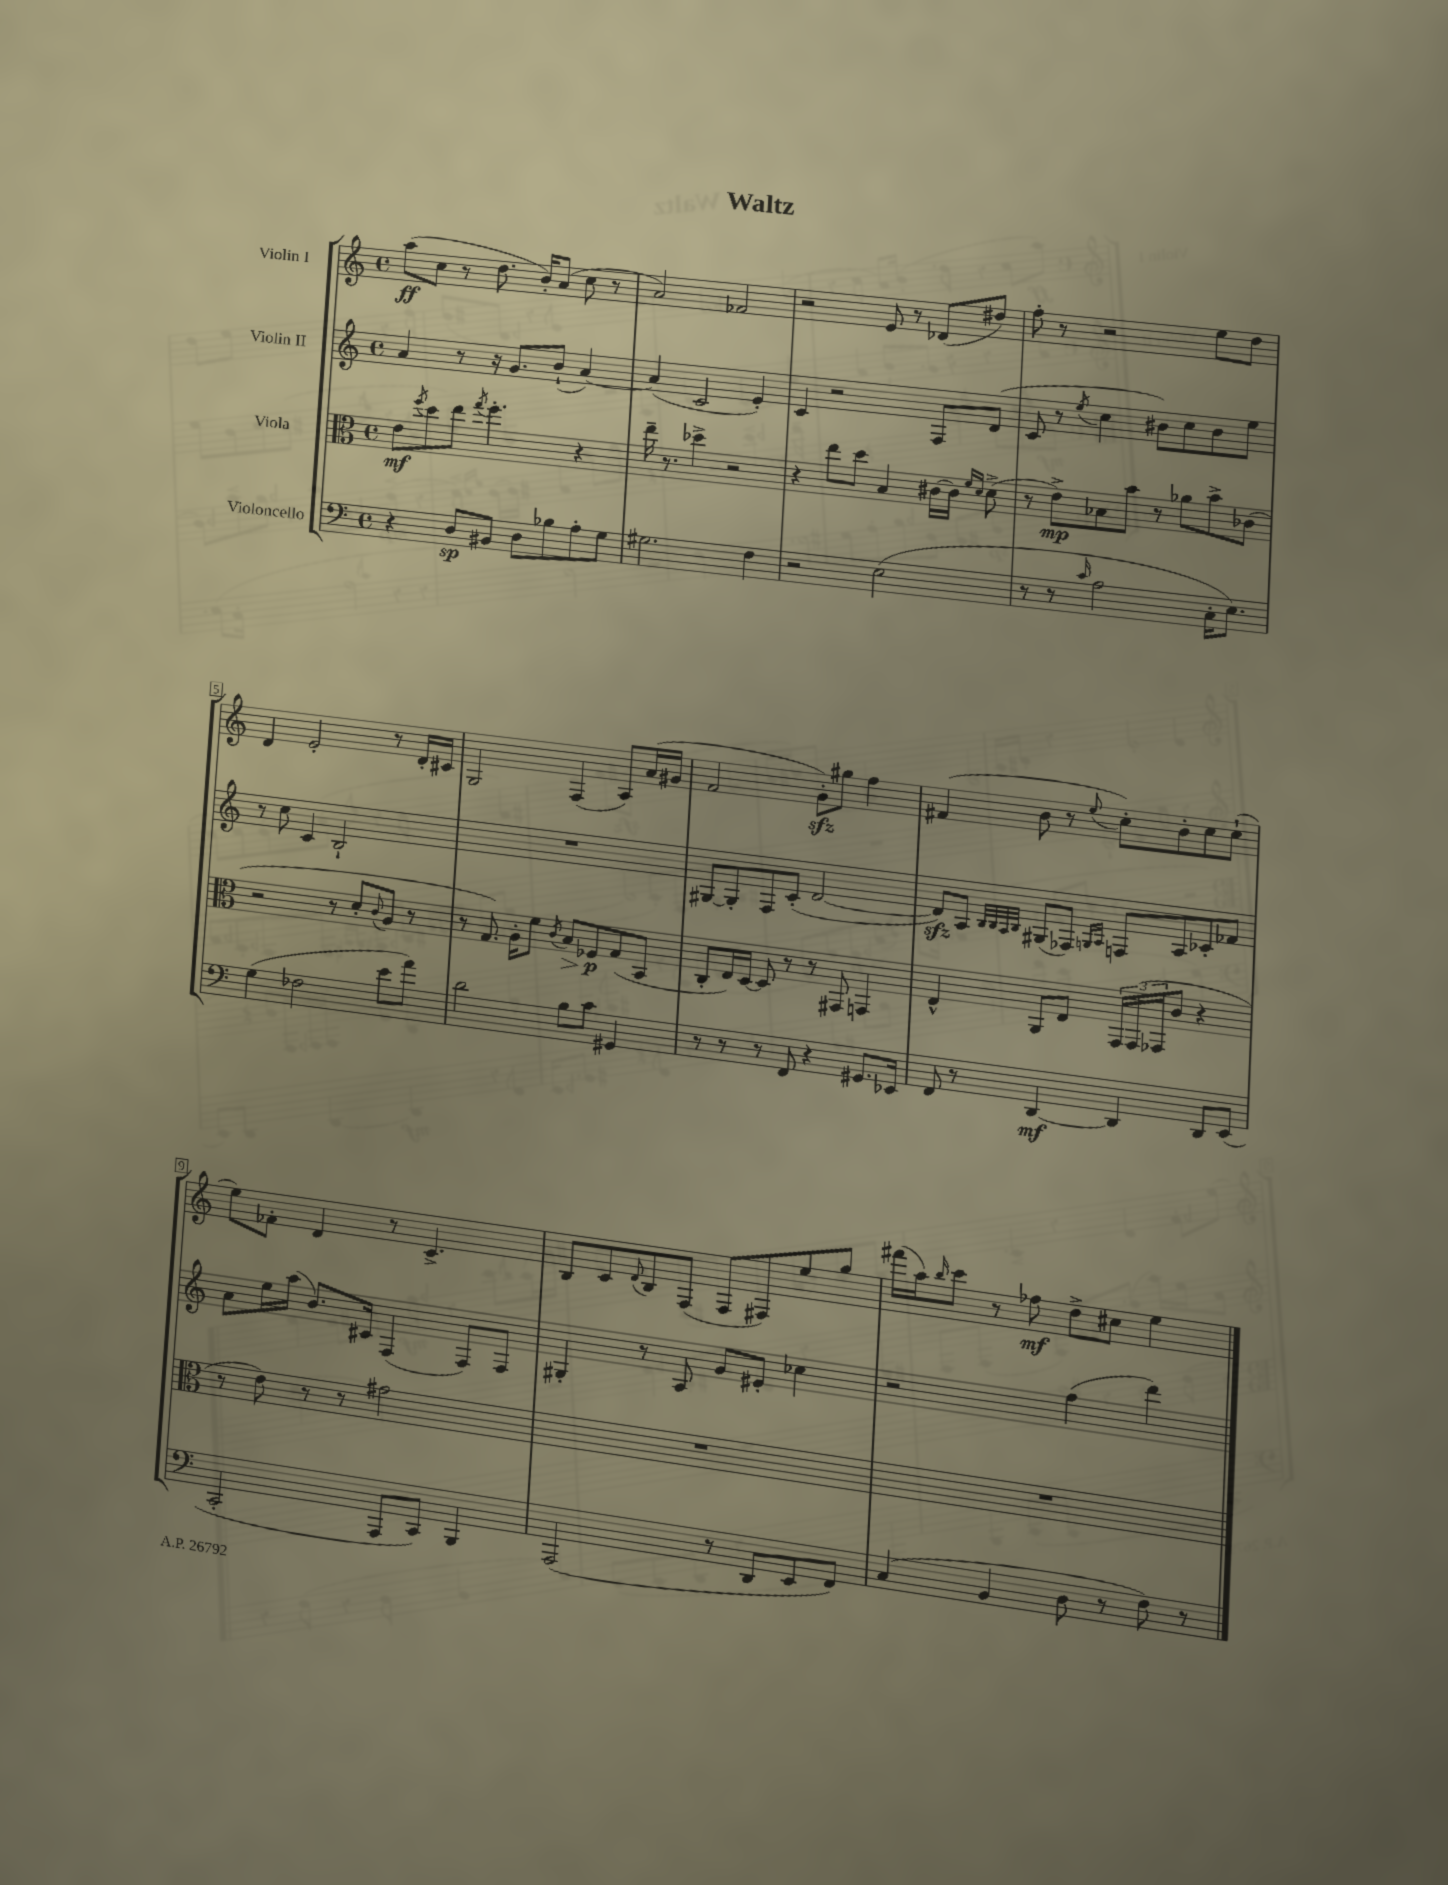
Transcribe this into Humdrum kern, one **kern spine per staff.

**kern	**dynam	**kern	**dynam	**kern	**kern	**dynam
*part4	*part4	*part3	*part3	*part2	*part1	*part1
*staff4	*staff4	*staff3	*staff3	*staff2	*staff1	*staff1
*I"Violoncello	*	*I"Viola	*	*I"Violin II	*I"Violin I	*
*clefF4	*	*clefC3	*	*clefG2	*clefG2	*
*k[]	*	*k[]	*	*k[]	*k[]	*
*M4/4	*	*M4/4	*	*M4/4	*M4/4	*
*met(c)	*	*met(c)	*	*met(c)	*met(c)	*
=1	=1	=1	=1	=1	=1	=1
4r	.	8e\L	mf	4a/	(8aa\L	ff
.	.	8qff/	.	.	.	.
.	.	8dd\	.	.	8cc\J	.
8D/L	sp	8ee\J	.	8r	8r	.
.	.	8qgg/	.	.	.	.
8BB#X/J	.	4.ff'\	.	16r	8.dd\	.
.	.	.	.	8.g/L	.	.
8D\L	.	.	.	.	.	.
.	.	.	.	.	16b'/KL)	.
8B-X\	.	.	.	(8b`/J	(8a/J	.
8A'\	.	4r	.	[4a/)	8cc\	.
8G\J	.	.	.	.	8r	.
=2	=2	=2	=2	=2	=2	=2
2.G#X\	.	16ee~\	.	(4a/]	2a/)	.
.	.	8.r	.	.	.	.
.	.	4dd-X^\	.	2c/	.	.
.	.	2r	.	.	2f-X/	.
4F\	.	.	.	4e'/)	.	.
=3	=3	=3	=3	=3	=3	=3
2r	.	4r	.	4c/	2r	.
.	.	8ee\L	.	2r	.	.
.	.	8dd\J	.	.	.	.
(2E\	.	4B/	.	.	8e/	.
.	.	.	.	.	8r	.
.	.	[16c#X\LL	.	8F/L	(8d-X/L	.
.	.	16c#\JJ]	.	.	.	.
.	.	16qqf/LL	.	.	.	.
.	.	16qqd/JJ	.	.	.	.
.	.	(8d^\	.	(8d/J	8dd#X/J)	.
=4	=4	=4	=4	=4	=4	=4
8r	.	8r	.	8c/	8ff'\	.
8r	.	8e^\L)	mp	8r	8r	.
16qqc/	.	.	.	8qee/	.	.
2A\	.	8B-X\	.	4cc\	2r	.
.	.	8b\J	.	.	.	.
.	.	8r	.	8b#X\L)	.	.
.	.	8a-X\L	.	8cc\	.	.
16C'\KL	.	8b^\	.	8b#\	8ee\L	.
8.E\J)	.	.	.	.	.	.
.	.	(8c-X\J	.	8ee\J	8dd\J	.
!!LO:LB:g=z
=5	=5	=5	=5	=5	=5	=5
(4G\	.	2r	.	8r	4d/	.
.	.	.	.	8cc\	.	.
2F-X\	.	.	.	4c/	2e'/	.
.	.	8r	.	2B`/	.	.
.	.	8d'/L	.	.	.	.
.	.	8qqc/	.	.	.	.
8e\L	.	8A/J	.	.	8r	.
8a\J)	.	8r	.	.	16d'/LL	.
.	.	.	.	.	16c#X/JJ	.
=6	=6	=6	=6	=6	=6	=6
2d\	.	8r	.	1r	2G/	.
.	.	8.G/)	.	.	.	.
.	.	16A'\KL	.	.	.	.
.	.	8f\J	.	.	.	.
.	.	8qc/	.	.	.	.
!	!	!	!LO:HP:b	!	!	!
8B\L	.	8B/L	>	.	(4F/	.
8c\J	.	8F-X/	p	.	.	.
4GG#X/	.	(8G/	]	.	8A/L)	.
.	.	8BB/J	.	.	(16a/L	.
.	.	.	.	.	16g#X/JJ	.
=7	=7	=7	=7	=7	=7	=7
8r	.	8C'/L	.	[8G#X/L	2f/	.
8r	.	16E/L)	.	8G#'/]	.	.
.	.	[16D/JJ	.	.	.	.
8r	.	8D/]	.	8F/	.	.
8FF/	.	8r	.	(8c'/J	.	.
4r	.	8r	.	[2d/	8gzz'\L)	.
.	.	8GG#X/	.	.	8gg#X\J	.
8.GG#X/L	.	4GGn/	.	.	4ff\	.
16EE-X/Jk	.	.	.	.	.	.
=8	=8	=8	=8	=8	=8	=8
8FF/	.	4E^^/	.	8dzz/L])	(4f#X/	.
8r	.	.	.	8A/J	.	.
.	.	.	.	32qqB/LLL	.	.
.	.	.	.	32qqB/	.	.
.	.	.	.	32qqA/	.	.
.	.	.	.	32qqB/JJJ	.	.
[4DD/	mf	8AA/L	.	(8G#X/L	8b\	.
.	.	8E/J	.	8F-X/J)	8r	.
.	.	.	.	16qqGn/LL	.	.
.	.	.	.	16qqA/JJ	8qqee/	.
4DD/]	.	24GG/LL	.	8Fn/L	8cc'\L)	.
.	.	(24GG/	.	.	.	.
.	.	24GG-X/J	.	.	.	.
.	.	8c/J	.	8A/	8b'\	.
8DD/L	.	4r	.	8c-X'/	8cc\	.
(8EE/J	.	.	.	8f-X/J	(8cc`\J	.
!!LO:LB:g=z
=9	=9	=9	=9	=9	=9	=9
2CC'/	.	8r	.	8a\L	8ee\L)	.
.	.	8e\)	.	16ee\L	8f-X'\J	.
.	.	.	.	(16aa\JJ	.	.
.	.	8r	.	8.b/L)	4d/	.
.	.	8r	.	.	.	.
.	.	.	.	16c#X/Jk	.	.
8AAA/L	.	2g#X\	.	(4F/	8r	.
8CC/J)	.	.	.	.	4.c^/	.
4BBB/	.	.	.	8F/L)	.	.
.	.	.	.	8F/J	.	.
=10	=10	=10	=10	=10	=10	=10
(2AAA/	.	1r	.	4G#X'/	8B/L	.
.	.	.	.	.	8c/	.
.	.	.	.	.	8qqd/	.
.	.	.	.	8r	8B/	.
.	.	.	.	8A/	(8F/J	.
8r	.	.	.	8g/L	8F/L	.
8DD/L	.	.	.	8e#X'/J	8F#X/)	.
8EE/	.	.	.	4cc-X\	8ee/	.
8FF/J)	.	.	.	.	8gg/J	.
=11	=11	=11	=11	=11	=11	=11
(4C/	.	1r	.	2r	(16fff#X\LL	.
.	.	.	.	.	16aa\J)	.
.	.	.	.	.	16qqbb/	.
.	.	.	.	.	8ccc\J	.
4BB/	.	.	.	.	8r	.
.	.	.	.	.	8ff-X\	mf
8D\	.	.	.	(4ff\	8dd^\L	.
8r	.	.	.	.	8cc#X\J	.
8F\)	.	.	.	4ddd\)	4ee\	.
8r	.	.	.	.	.	.
==	==	==	==	==	==	==
*-	*-	*-	*-	*-	*-	*-
